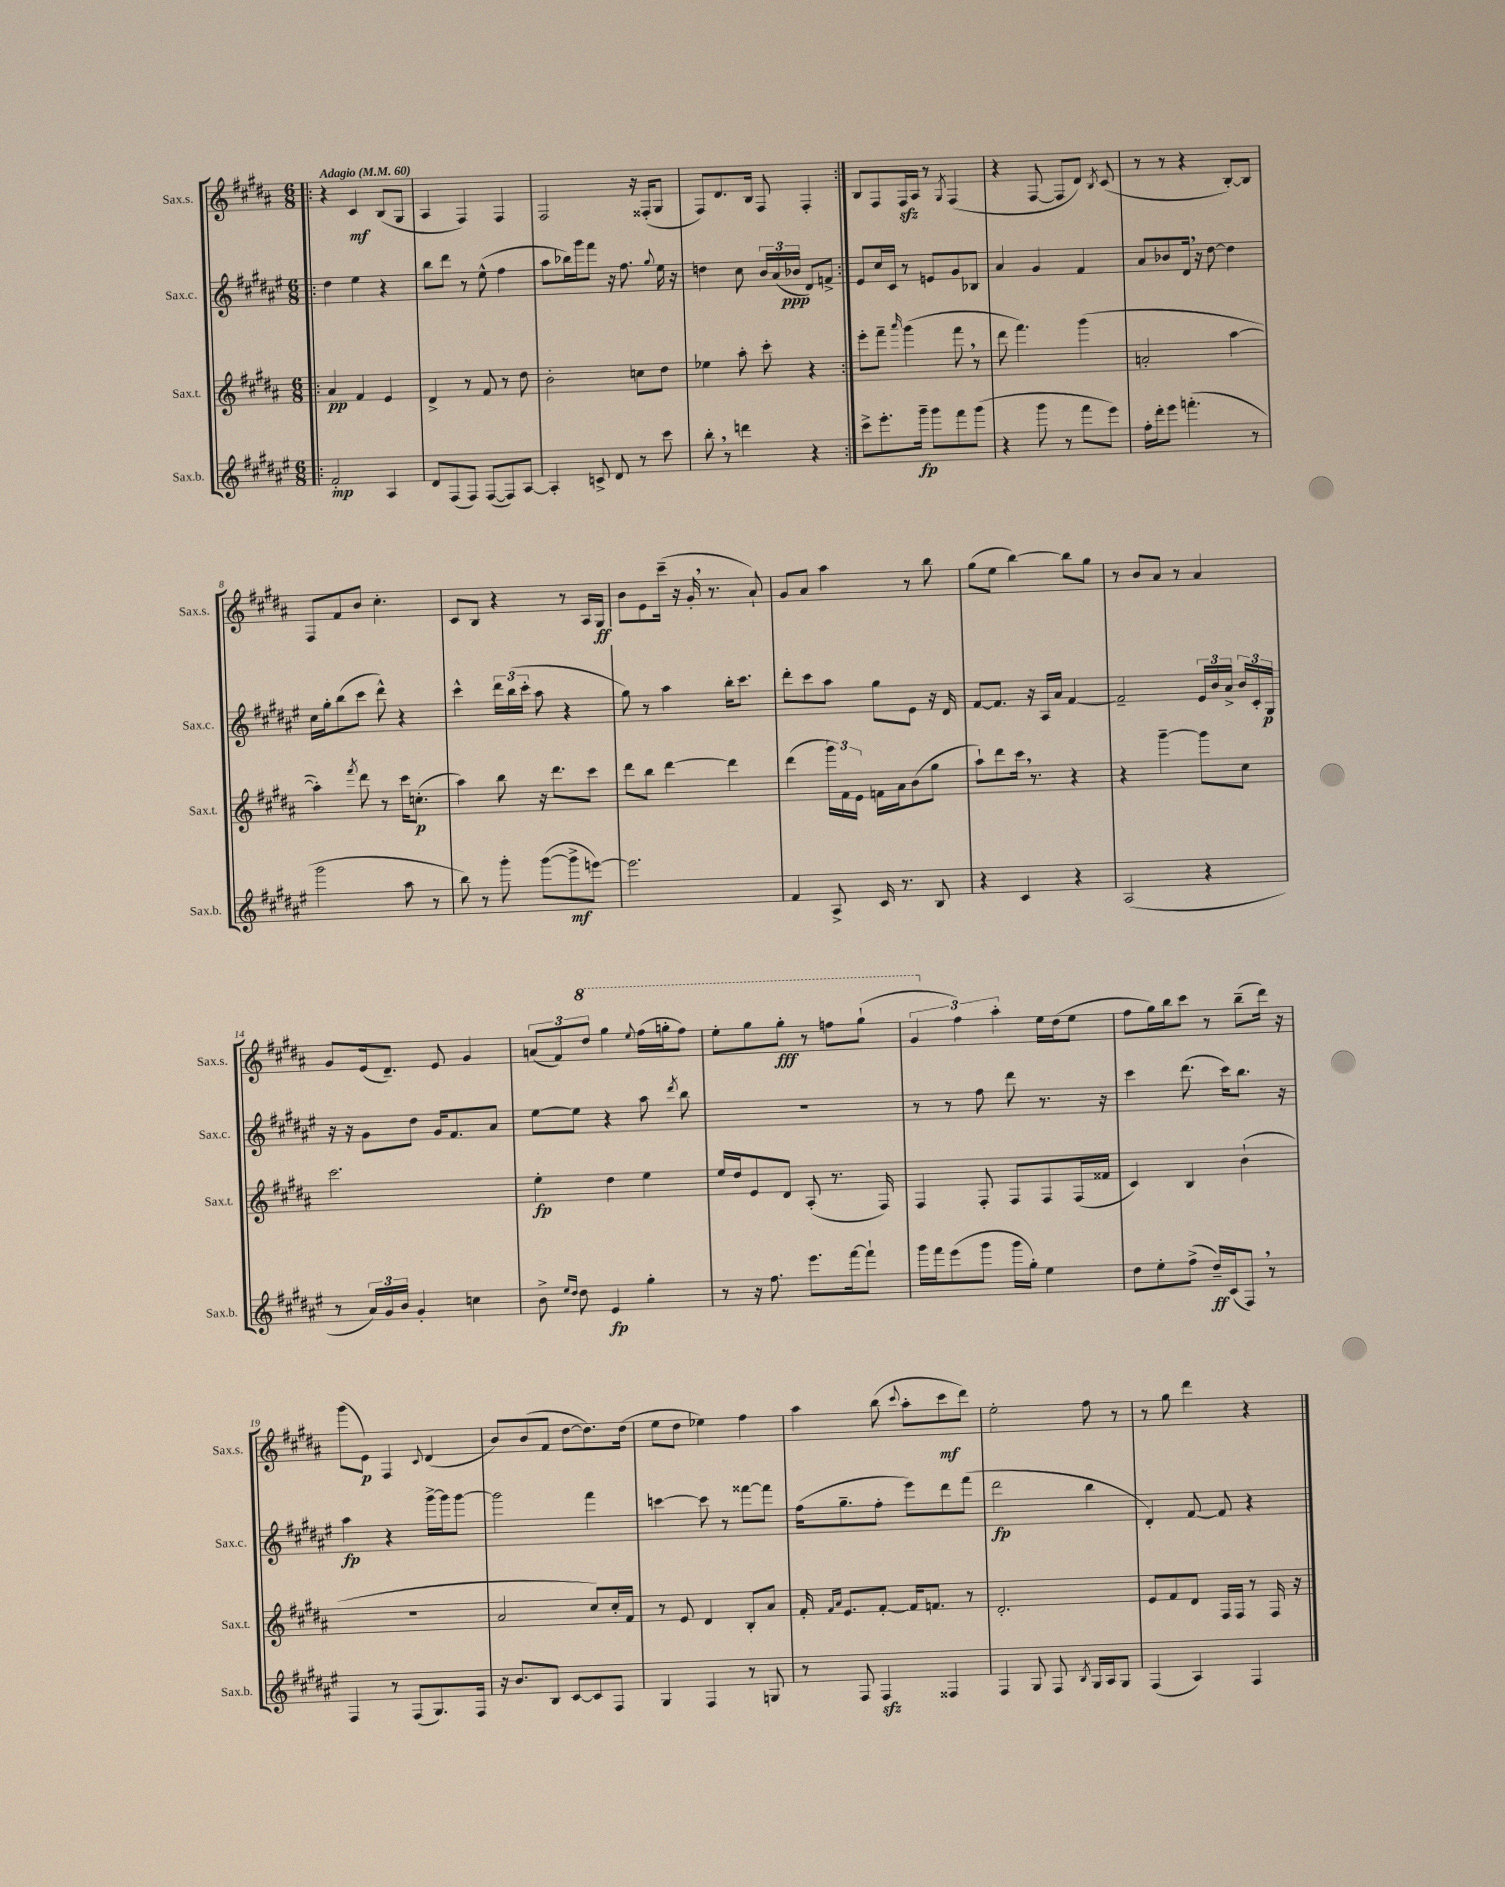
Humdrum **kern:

**kern	**kern	**kern	**kern
*staff4	*staff3	*staff2	*staff1
*clefG2	*clefG2	*clefG2	*clefG2
*k[f#c#g#d#a#e#]	*k[f#c#g#d#a#]	*k[f#c#g#d#a#e#]	*k[f#c#g#d#a#]
*M6/8	*M6/8	*M6/8	*M6/8
*MM60	*MM60	*MM60	*MM60
=!|:	=!|:	=!|:	=!|:
2f#'	4a#	4dd#	4r
.	4f#	4ee#	4c#
4A#	4e	4r	(8B
.	.	.	8G#
=	=	=	=
8d#	4d#^	8bb	4A#
(8F#	.	8ddd#	.
8F#)	8r	8r	4F#)
([8F#	8f#	(8ee#^^	.
8F#])	8r	4ff#	4F#
[8A#	8dd#	.	.
=	=	=	=
4A#']	2b'	8aa#	2F#
.	.	16bb-)	.
.	.	16ggg#	.
8c^	.	8fff#	.
8d#	.	16r	.
.	.	8.ff#	.
8r	8cc	.	16r
.	.	.	(16F##'
.	.	8qqgg#	.
8ccc#	8dd#	16ee#	8G#
.	.	16r	.
=	=	=	=
8bb'	4ee-	4dd	8F#)
8r	.	.	8.d#
4ddd	8aa#'	8cc#	.
.	.	.	16B
.	8ccc#'	24b	8F#
.	.	(24a#	.
.	.	24b-	.
4r	4r	8d#)	4F#'
.	.	8f^	.
=:|!	=:|!	=:|!	=:|!
8ccc#^	8eee'	8e#	8B
8.eee#'	8fff#~	16cc#	8F#
.	.	16c#	.
.	16qqaaa#	.	.
.	(4ggg#	8r	16F#
16ggg#~	.	.	16A#
8ggg#	.	8e	8r
.	.	.	8qG#
8fff#	8fff#	8g#	(4F#
(8ggg#	8r	8B-	.
=	=	=	=
4r	8ddd#	4a#	4r
.	4.fff#)	.	.
8ggg#	.	4g#	[8F#
8r	.	.	8F#]
8fff#	(4ggg#	4f#	8d#)
.	.	.	8qB
8eee#)	.	.	(8c#
=	=	=	=
16ff#'	2a'	8a#	8r
16ddd#'	.	.	.
8eee#	.	8b-	8r
(4.fff'	.	16d#	4r
.	.	16r	.
.	.	[8dd#	.
.	[4aa#	4dd#]	[8B')
8r	.	.	8B]
=	=	=	=
2ggg#	4aa#'])	16cc#	8F#
.	.	16gg#'	.
.	.	(8bb	8f#
.	8qfff#	.	.
.	8ddd#	8ccc#	8b
.	8r	8ddd#^^)	4.cc#'
8aa#	16ccc#	4r	.
.	(8.cc'	.	.
8r	.	.	.
=	=	=	=
8bb)	4aa#)	4ccc#^^	8c#
8r	.	.	8B
8ggg#'	8bb	24ddd#	4r
.	.	(24bb	.
.	.	24ccc#'	.
([8ggg#	16r	8aa#	.
.	8.ddd#	.	.
8ggg#^]	.	4r	8r
[8eee)	8ccc#	.	16A#
.	.	.	16G#
=	=	=	=
2.eee]	8ddd#	8gg#)	8b
.	8bb	8r	8e
.	[4ddd#	4aa#	(16ccc#~
.	.	.	16r
.	.	.	16g#'
.	.	.	8.r
.	4ddd#]	16bb'	.
.	.	8.ccc#	.
.	.	.	8a#`)
=	=	=	=
4f#	(4ddd#	8ddd#'	8g#
.	.	8ccc#	8a#
8A#^	24ggg#)	8aa#	4aa#
.	24f#	.	.
.	24e	.	.
16c#	16f	8gg#	.
8.r	16a#	.	.
.	(8b	8e#	8r
8B	8gg#	16r	8bb
.	.	16d#	.
=	=	=	=
4r	8aa#`)	[8f#	(8gg#
.	8ddd#	8.f#]	8ee
4c#	16ccc#	.	[4bb)
.	8.r	16r	.
.	.	16A#	.
.	.	16a#	.
4r	4r	[4f#	8bb]
.	.	.	8gg#
=	=	=	=
(2A#	4r	2f#~]	8r
.	.	.	8b
.	[4ggg#~	.	8a#
.	.	.	8r
4r	8ggg#]	24e#	4a#
.	.	24b	.
.	.	24a#^	.
.	8cc#	24b	.
.	.	24c#'	.
.	.	24G#	.
=	=	=	=
8r	2.ccc#	16r	8g#
.	.	16r	.
24a#)	.	8g#	(16e
24g#	.	.	.
.	.	.	8.d#~)
24b	.	.	.
4g#'	.	8dd#	.
.	.	16g#	8e
.	.	8.f#	.
4cc	.	.	4g#
.	.	8a#	.
=	=	=	=
8b^	4ee'	[8ee#	(12a
.	.	.	12f#)
16qqee#	.	.	.
16qqdd#	.	.	.
8dd#	.	8ee#]	.
.	.	.	12ddd#
4e#	4dd#	4r	4ggg#
.	.	.	8qqeee
4gg#'	4ee	8aa#	(16fff#
.	.	.	16ggg'
.	.	8qddd#	.
.	.	8bb	8fff#)
=	=	=	=
8r	16ee	2.r	8eee'
.	16dd#	.	.
16r	8e	.	8ggg#
8.ff#	.	.	.
.	8d#	.	8ggg#'
8.eee#	(8A#'	.	8r
.	8.r	.	8fff
[16fff#	.	.	.
8fff#`]	.	.	(8ggg#`
.	16F#)	.	.
=	=	=	=
16ggg#	4F#	8r	6gg#
16fff#	.	.	.
(8eee#	.	8r	.
.	.	.	6ff#)
8ggg#	8F#'	8ff#	.
.	.	.	6aa#'
16ggg#	8F#	8ddd#	.
16gg#')	.	.	.
4ee#	8F#	8.r	16ee
.	.	.	(16dd#
.	(16F#	.	8ee
.	16f##	16r	.
=	=	=	=
8dd#	4c#)	4ccc#	8ff#
8ee#'	.	.	16gg#)
.	.	.	16bb
(8ff#^	4B	(8.ddd#	8ccc#
16dd#~)	.	.	8r
(16c#	.	16ccc#)	.
8F#)	(4b`	8.bb	(8bb~
8r	.	.	16ddd#)
.	.	16r	16r
=	=	=	=
4F#	2.r	4aa#	(8ggg#
.	.	.	8e)
8r	.	4r	4F#
(8F#	.	.	.
.	.	.	8qqc#
8.G#)	.	[16ggg#^	(4d#
.	.	16ggg#]	.
.	.	[8ggg#	.
16F#	.	.	.
=	=	=	=
16r	2a#	2ggg#]	8b)
8.b	.	.	.
.	.	.	(8b
8B	.	.	8f#
[8c#	.	.	[8dd#
8c#]	8cc#)	4fff#	8.dd#])
8F#	16cc#'	.	.
.	16f#	.	(16dd#
=	=	=	=
4G#	8r	[4ccc	8ee
.	8e	.	8dd#
4F#	4d#	8ccc]	4ee-)
.	.	8r	.
8r	8B'	[8fff##	4ff#
8G	8a#	8fff##]	.
=	=	=	=
8r	16f#'	(16ff#	4aa#
.	16qqf#	.	.
.	16qqa#	.	.
.	8.e	8.gg#~	.
8F#	.	.	.
4F#	[8f#'	8ff#'	(8bb
.	.	.	8qqccc#
.	16f#]	8eee#)	8aa#'
.	8.f	.	.
4F##	.	8ddd#	8ccc#
.	8r	(8fff#	8ddd#)
=	=	=	=
4F#	2.d#'	2ddd#	2ee'
8G#	.	.	.
8F#	.	.	.
8qB	.	.	.
16G#	.	4bb	8ff#
16A#	.	.	.
8G#	.	.	8r
=	=	=	=
(4F#	8e	4d#')	8r
.	8f#	.	8gg#
4A#)	8d#	[8f#	4ddd#
.	16F#	8f#]	.
.	16F#	.	.
4F#	8r	4r	4r
.	16F#	.	.
.	16r	.	.
==	==	==	==
*-	*-	*-	*-
